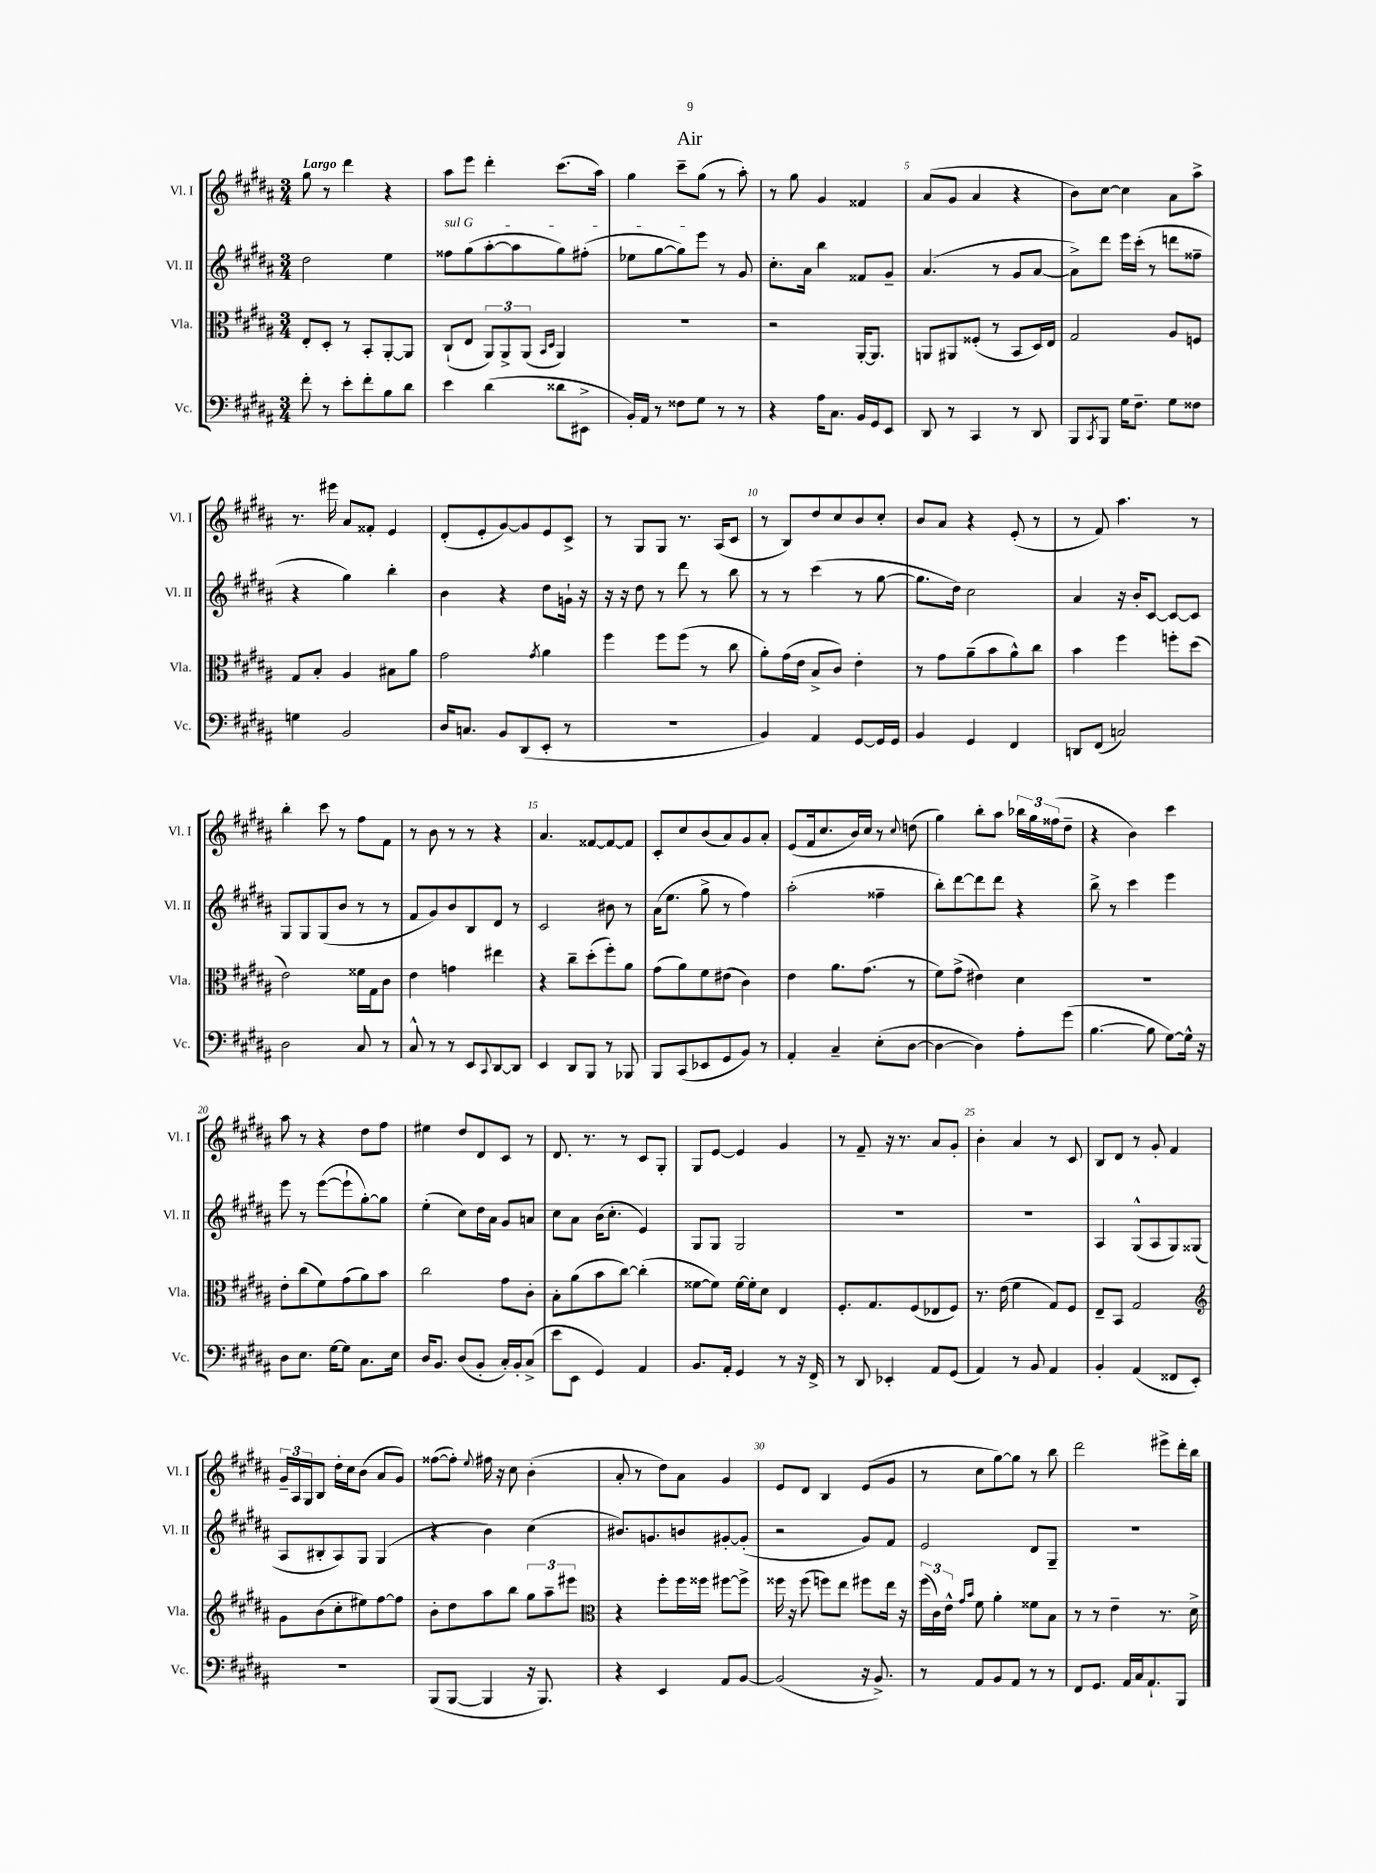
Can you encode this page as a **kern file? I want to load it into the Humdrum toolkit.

**kern	**kern	**kern	**kern
*staff4	*staff3	*staff2	*staff1
*clefF4	*clefC3	*clefG2	*clefG2
*k[f#c#g#d#a#]	*k[f#c#g#d#a#]	*k[f#c#g#d#a#]	*k[f#c#g#d#a#]
*M3/4	*M3/4	*M3/4	*M3/4
8f#'	8E'	2dd#	8gg#
8r	8D#'	.	8r
8e'	8r	.	4ddd#
8f#'	8BB'	.	.
8B	[8AA#'	4ee	4r
8d#	8AA#]	.	.
=	=	=	=
4e	(8C#`	8ff##	8aa#
.	8E	(8gg#	8eee
(4d#	12AA#)	[8aa#'	4ddd#'
.	12AA#^	.	.
.	.	8aa#]	.
.	(12AA#	.	.
.	16qqBB	.	.
.	16qqD#	.	.
8d##	4AA#)	8gg#)	(8.ccc#
8EE#^	.	(8ff#'	.
.	.	.	16aa#)
=	=	=	=
16BB')	2.r	8ee-	4gg#
16AA#	.	.	.
8r	.	[8gg#	.
8F##	.	8gg#])	8ccc#~
8G#	.	8eee	(8gg#
8r	.	8r	8r
8r	.	8g#	8aa#')
=	=	=	=
4r	2r	8.cc#'	8r
.	.	.	8gg#
.	.	16a#	.
16A#	.	4bb	4g#
8.C#	.	.	.
16BB	[16AA#'	8f##	4f##
16GG#	8.AA#]	.	.
8EE	.	8g#~	.
=	=	=	=
8DD#	8AA	(4.a#	(8a#
8r	8AA#	.	8g#
4CC#	(8F##'	.	4a#
.	8r	8r	.
8r	8BB	8g#	4r
8DD#	16D#)	[8a#	.
.	16E	.	.
=	=	=	=
8BBB	2G#	8a#^])	8b)
8qCC#	.	.	.
8BBB	.	8ddd#	[8cc#
16G#	.	16eee	4cc#]
8.F#~	.	(16ccc#'	.
.	.	8r	.
8G#	8A#	8ddd	8a#
8F##	8F	8ff##~	8aa#^
=	=	=	=
4G	8G#	4r	8.r
.	8B'	.	.
.	.	.	16eee#
2BB	4A#	4gg#)	8a#
.	.	.	8f##'
.	8B#	4bb'	4e
.	8a#	.	.
=	=	=	=
16D#	2g#	4b	(8d#'
8.C	.	.	.
.	.	.	8e'
8BB	.	4r	[8g#)
(8DD#	.	.	8g#]
.	8qg#	.	.
8EE'	4a#	8dd#	8e
8r	.	16g`	8c#^
.	.	16r	.
=	=	=	=
2.r	4ff#	16r	8r
.	.	16r	.
.	.	8dd#	8G#
.	8ff#	8r	8G#
.	(8ff#	8ddd#	8.r
.	8r	8r	.
.	.	.	(16A#
.	8cc#	8bb	8c#
=	=	=	=
4BB)	8a#')	8r	8r
.	(16g#	8r	8B)
.	16e	.	.
4AA#	8B^	(4ccc#	8dd#
.	8c#)	.	8cc#
[8GG#	4e'	8r	8b
16GG#]	.	[8gg#	8cc#'
16GG#	.	.	.
=	=	=	=
4BB	8r	8.gg#]	8b
.	8g#	.	8a#
.	.	16dd#)	.
4GG#	(8a#~	2cc#	4r
.	8b	.	.
4FF#	8a#^^)	.	(8e'
.	8cc#	.	8r
=	=	=	=
8DD	4b	4a#	8r
(8FF#	.	.	8f#)
2C)	4ff#	16r	4.aa#
.	.	16b'	.
.	.	[8c#	.
.	8ff'	8c#_	.
.	(8dd#	8c#]	8r
=	=	=	=
2D#	2e)	8G#	4bb'
.	.	8G#	.
.	.	(8G#	8ccc#
.	.	8b	8r
8C#	16f##	8r	8ff#
.	16G#	.	.
8r	8c#	8r	8f#
=	=	=	=
8C#^^	4e	8f#	8r
8r	.	8g#)	8b
8r	4g	8b	8r
8EE	.	8B	8r
8qqCC#	.	.	.
[8DD#	4ee#	8d#	4r
8DD#]	.	8r	.
=	=	=	=
4EE	4r	2c#	4.a#
8DD#	8cc#~	.	.
8BBB	(8dd#'	.	[8f##
8r	8ff#')	8b#	8f##_
8BBB-	8a#	8r	8f##]
=	=	=	=
8BBB	(8g#	(16a#	8c#'
.	.	8.ee	.
(8CC#	8a#)	.	8cc#
8EE-	8f#	8gg#^	(8b
8GG#	(8e#	8r	8a#)
8BB)	4c#)	4ff#)	8g#
8r	.	.	8a#'
=	=	=	=
4AA#'	4e	(2aa#'	(8e
.	.	.	16f#
.	.	.	8.cc#
4C#~	8.a#	.	.
.	.	.	16b)
.	(8.g#	.	16cc#
(8E'	.	4ff##~	8r
.	.	.	8qqcc#
[8D#	8r	.	(8dd
=	=	=	=
4D#_	8f#)	8bb')	4gg#)
.	(8g#^	[8ddd#	.
4D#])	4e#)	8ddd#]	8bb'
.	.	8ddd#	8aa#
8A#'	4d#	4r	24bb-
.	.	.	24gg#
.	.	.	(24ff##
(8g#	.	.	8dd#~
=	=	=	=
[4.B	2.r	8bb^	4r
.	.	8r	.
.	.	4ccc#	4b)
8B]	.	.	.
[8G#)	.	4eee	4ccc#
16G#^^]	.	.	.
16r	.	.	.
=	=	=	=
8D#	8e'	8eee	8aa#
8.E	(8cc#	8r	8r
.	8f#)	([8eee	4r
[16G#	.	.	.
8G#]	(8g#	8eee`]	.
8.C#	8a#)	[8gg#')	8dd#
.	8b	8gg#]	8ff#
16E	.	.	.
=	=	=	=
16D#	2cc#	(4ee'	4ee#
8.BB	.	.	.
(8D#	.	8cc#)	8dd#
8BB'	.	16dd#	8d#
.	.	16a#	.
16C#')	8g#	8g#	8c#
16BB'	.	.	.
(8C#^	8c#'	8a	8r
=	=	=	=
8e	8B'	8cc#	8.d#
8EE	(8a#	8a#	.
.	.	.	8.r
4GG#)	8b	(16b	.
.	.	8.cc#'	.
.	[8cc#)	.	8r
4AA#	(4cc#']	4e)	8c#
.	.	.	8G#'
=	=	=	=
8.BB	[8f##	8G#	8G#
.	8f##])	8G#	[8e
16AA#'	.	.	.
4GG#	[16f##	2G#	4e]
.	16f##']	.	.
.	8d#	.	.
8r	4E	.	4g#
16r	.	.	.
16FF#^	.	.	.
=	=	=	=
8r	8.F#'	2.r	8r
8DD#	.	.	8f#~
.	8.G#	.	.
4EE-'	.	.	16r
.	.	.	8.r
.	(8F#	.	.
8AA#	8E-	.	8a#
(8GG#	8F#)	.	8g#'
=	=	=	=
4AA#)	8.r	2.r	4b'
.	(16e	.	.
8r	4f#	.	4a#
8BB	.	.	.
4AA#	8G#)	.	8r
.	8F#	.	8c#
=	=	=	=
4BB'	8E~	4A#	8B
.	8BB	.	8d#
(4AA#	2G#	(8G#^^	8r
.	.	8A#	8g#'
8FF##	.	8G#)	4f#
8EE')	.	(8G##	.
=	=	=	=
*	*clefG2	*	*
2.r	8g#	8A#	24g#~
.	.	.	24A#
.	.	.	24G#
.	(8b	8B#'	8B
.	8cc#'	8A#)	16dd#'
.	.	.	16cc#
.	8ee#)	8G#	(8b
.	[8ff#	(4G#	8a#
.	8ff#]	.	8g#)
=	=	=	=
(8BBB	8b'	4r	([8ff##
[8BBB	8dd#	.	8ff##'])
.	.	.	8qqee
4BBB]	8aa#	4b)	16ff#
.	.	.	16r
.	8bb	.	8cc#
16r	12gg#	(4cc#	(4b'
8.BBB)	.	.	.
.	12aa#~	.	.
.	12eee#	.	.
=	=	=	=
*	*clefC3	*	*
4r	4r	8.b#)	8a#'
.	.	.	8r
.	.	8.g	.
4EE	8ff#'	.	8dd#)
.	16ff#	8b	8a#
.	16ff##	.	.
8AA#	[8ff#	[8g#'	4g#
[8BB	8ff#^]	(8g#']	.
=	=	=	=
(2BB]	16ff##	2r	8e
.	16r	.	.
.	(8ff##	.	8d#
.	8ff)	.	4B
.	8ee	.	.
16r	8ff#	8g#)	(8e
8.BB^)	.	.	.
.	16ee	8f#	8g#
.	16r	.	.
=	=	=	=
8r	(24ff#	2e	8r
.	24c#)	.	.
.	24e^^	.	.
.	16qqg#	.	.
.	16qqb	.	.
8AA#	8f#	.	8cc#
8BB	4a#'	.	[8gg#)
8AA#	.	.	8gg#]
8r	8f##	8d#	8r
8r	8B	8G#~	8bb
=	=	=	=
8FF#	8r	2.r	2ddd#
8.GG#	8r	.	.
.	4e~	.	.
16AA#	.	.	.
16C#	.	.	.
8.AA#`	.	.	.
.	8.r	.	8eee#^
8BBB	.	.	16ddd#'
.	16d#^	.	16bb
==	==	==	==
*-	*-	*-	*-
